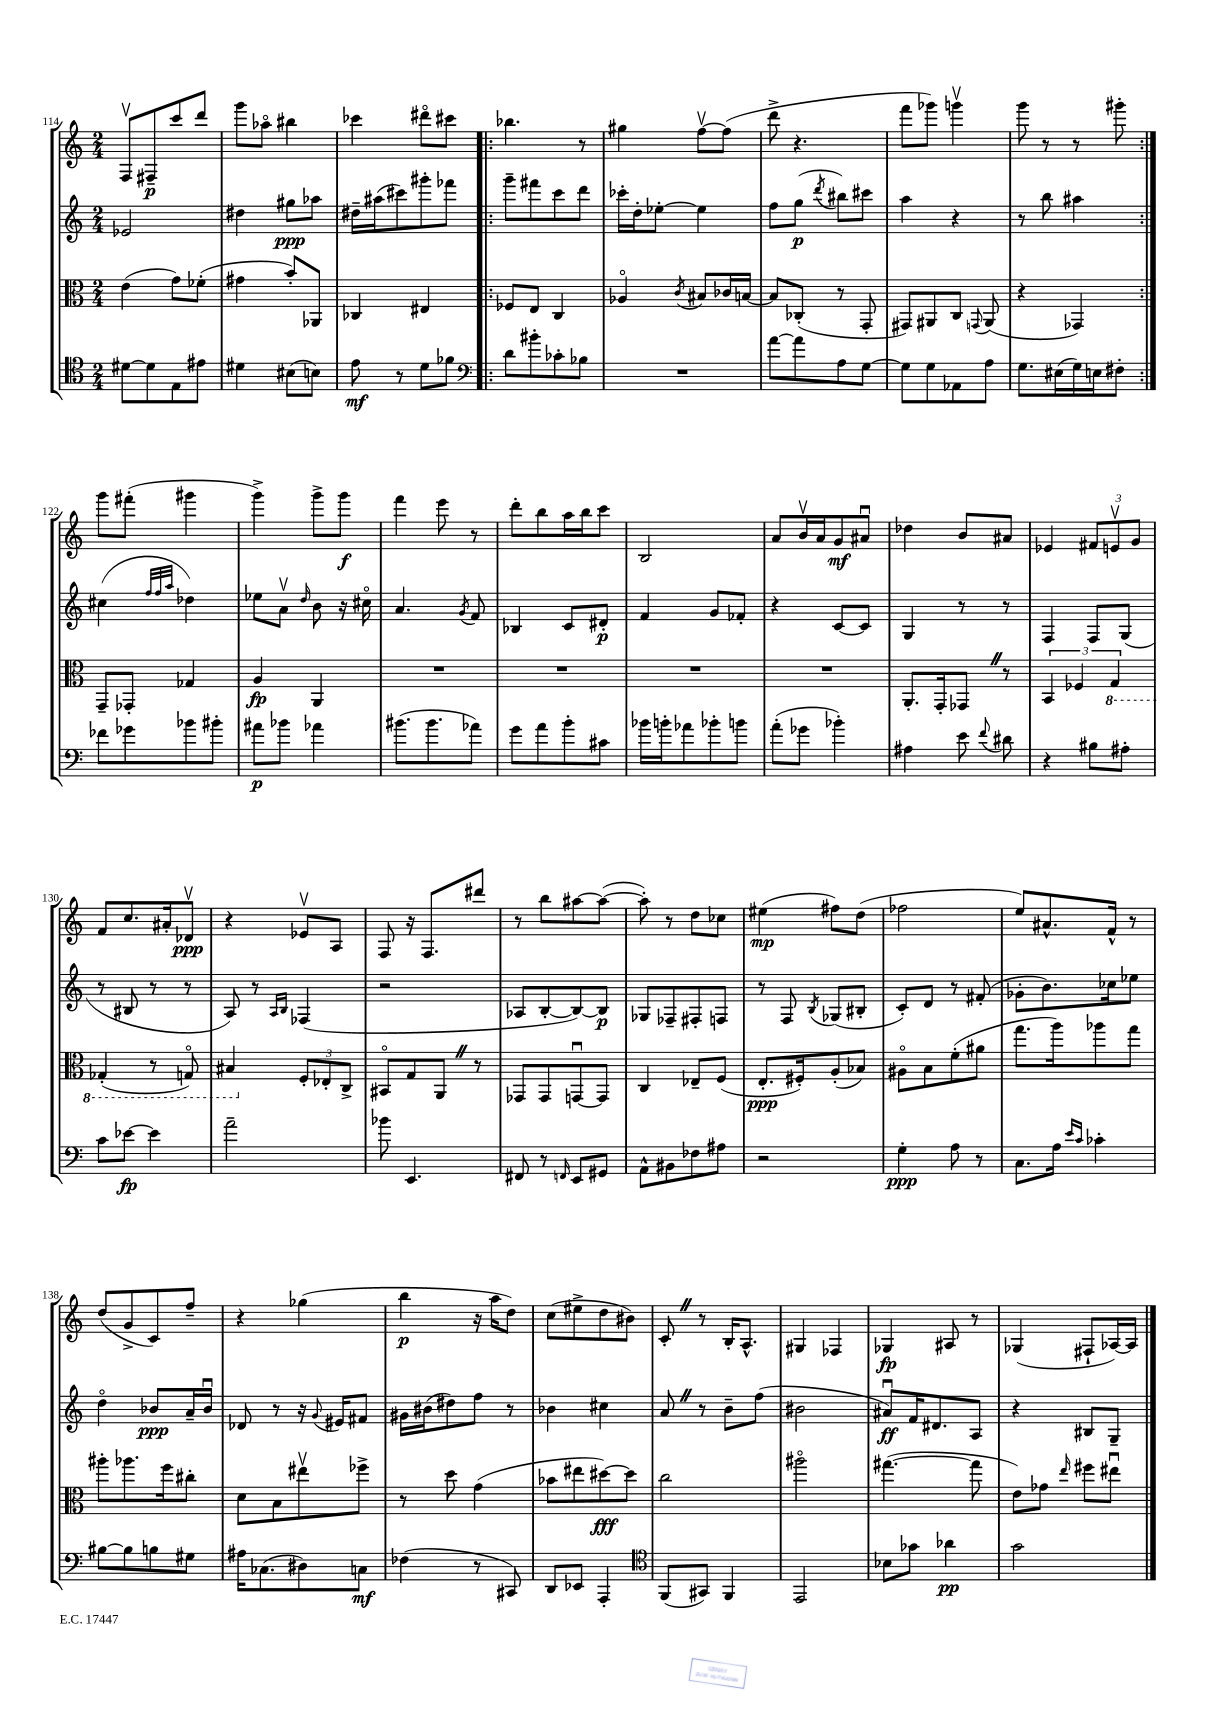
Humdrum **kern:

**kern	**kern	**kern	**kern
*staff4	*staff3	*staff2	*staff1
*clefC4	*clefC3	*clefG2	*clefG2
*k[]	*k[]	*k[]	*k[]
*M2/4	*M2/4	*M2/4	*M2/4
[8d#	(4e	2e-	8Fv
8d#]	.	.	8F#~
8E	8g)	.	8ccc
8e#	(8f-'	.	8ddd
=	=	=	=
4d#	4g#	4dd#	8ggg
.	.	.	8aa-o
(8B#	8b')	8gg#	4bb#
8B)	8AA-	8aa-	.
=	=	=	=
8e	4C-	16dd#~	4ccc-
.	.	(16aa#	.
8r	.	8ccc#)	.
8d	4E#	8ggg#'	8ddd#o
8f-	.	8fff-	8ccc#
=!|:	=!|:	=!|:	=!|:
*clefF4	*	*	*
8d	8F-	8ggg~	4.bb-
8b#'	8E	8fff#	.
8c-'	4C	8ccc	.
8B-	.	8ddd	8r
=	=	=	=
2r	4A-o	16ccc-'	4gg#
.	.	16dd'	.
.	.	[8ee-'	.
.	8qc	.	.
.	8B#	4ee-]	[8ffv
.	16c-	.	(8ff]
.	[16B	.	.
=	=	=	=
[8a	8B]	8ff	8ddd^
8a]	(8C-'	(8gg	4.r
.	.	8qddd	.
8A	8r	8bb#)	.
[8G	8GG'	8ccc#	.
=	=	=	=
8G]	8GG#)	4aa	8fff
8G	8AA#	.	8ggg-)
8AA-	8C	4r	4gggv
.	8qqGG	.	.
8A	(8AA#	.	.
=	=	=	=
8.G	4r	8r	8ggg
.	.	8bb	8r
(16E#	.	.	.
16G)	4GG-)	4aa#	8r
16E	.	.	.
8F#'	.	.	8ggg#'
=:|!	=:|!	=:|!	=:|!
8f-	8GG~	(4cc#	8ggg
8g-	8GG-'	.	(8fff#'
.	.	32qqff	.
.	.	32qqff	.
.	.	32qqaa	.
8b-	4G-	4dd-)	4ggg#
8b#'	.	.	.
=	=	=	=
8a#	4A	8ee-	4ggg^)
8b-	.	8av	.
.	.	16qqdd	.
4a-	4AA	8b	8ggg^
.	.	16r	8ggg
.	.	16cc#o	.
=	=	=	=
(8.b#	2r	4.a	4fff
8.b#	.	.	.
.	.	.	8eee
.	.	8qg	.
8a-)	.	8f	8r
=	=	=	=
8g	2r	4B-	8ddd'
8a	.	.	8bb
8b'	.	8c	16aa
.	.	.	16bb
8c#	.	8d#'	8ccc
=	=	=	=
16b-	2r	4f	2B
16b'	.	.	.
8a-	.	.	.
8b-'	.	8g	.
8b	.	8f-'	.
=	=	=	=
(8a'	2r	4r	8a
8g-	.	.	16bv
.	.	.	16a
4b-')	.	[8c	8g
.	.	8c]	8a#u
=	=	=	=
4A#	8.AA'	4G	4dd-
.	16GG'	.	.
8e	8GG-	8r	8b
8qqf	.	.	.
8d#	8r	8r	8a#
=	=	=	=
4r	6BB	4F	4e-
.	6F-	.	.
8B#	.	8F	12f#
.	6GG	.	12ev
8A#'	.	(8G	.
.	.	.	12g
=	=	=	=
8c	(4GG-'	8r	8f
[8e-	.	8B#	8.cc
4e-]	8r	8r	.
.	.	.	16a#'
.	8GGo)	8r	8d-v
=	=	=	=
2a~	4BB#	8A)	4r
.	.	8r	.
.	.	16qqA	.
.	.	16qqB	.
.	12F'	(4F-	8e-v
.	12E-'	.	.
.	.	.	8A
.	12C^	.	.
=	=	=	=
8b-	8BB#o	2r	8F
4.EE	8G	.	16r
.	.	.	8.F
.	8AA	.	.
.	8r	.	8ddd#
=	=	=	=
8FF#	8GG-	8A-	8r
8r	8GG-	[8B'	8bb
16qqFF	.	.	.
8EE	[8GGu	8B_)	[8aa#
8GG#	8GG]	8B]	(8aa#_
=	=	=	=
8AA^^	4C	8G-	8aa#'])
8BB#	.	8F-~	8r
8F-	8E-~	8F#'	8dd
8A#	(8F	8F	8cc-
=	=	=	=
2r	8.E'	8r	(4ee#
.	.	8F	.
.	16F#')	.	.
.	.	8qB	.
.	(8A'	(8G-	8ff#)
.	8B-)	8B#'	(8dd
=	=	=	=
4G'	8A#o	8c')	2ff-
.	8B	8d	.
8A	(8f'	8r	.
8r	8a#	(8f#'	.
=	=	=	=
8.C	8.gg	8g-'	8ee)
.	.	8.b)	8.a#^^
16A	16aa)	.	.
16qqe	.	.	.
16qqc	.	.	.
4c-'	8aa-	.	.
.	.	16cc-	16f^^
.	8gg	8ee-	8r
=	=	=	=
[8B#	8aa#'	4ddo	(8dd
8B#]	8.aa-	.	8g^
8B	.	8b-	8c)
.	16ff	.	.
8G#	8cc#'	16a~	8ff~
.	.	16b-u	.
=	=	=	=
16A#	8d	8d-	4r
(8.C-	.	.	.
.	8B	8r	.
8D#)	8ee#v	16r	(4gg-
.	.	8qqg	.
.	.	16e#	.
8C	8ff-^	8f#	.
=	=	=	=
(4F-	8r	16g#	4bb
.	.	(16b#	.
.	8dd	8dd#)	.
8r	(4g	8ff	16r
.	.	.	16aa
8CC#)	.	8r	8dd)
=	=	=	=
8DD	8b-	4b-	(8cc
8EE-	8ee#	.	8ee#^
4AAA'	[8dd#)	4cc#	8dd
.	8dd#]	.	8b#)
=	=	=	=
*clefC4	*	*	*
(8FF	2cc	8a	8c'
8GG#)	.	8r	8r
4FF	.	8b~	16B'
.	.	.	8.A^^
.	.	(8ff	.
=	=	=	=
2EE	2aa#o	2b#	4G#
.	.	.	4F-
=	=	=	=
8B-	([4.gg#	8a#u)	4G-
8g-	.	16f	.
.	.	8.d#	.
4a-	.	.	8A#
.	8gg#]	8A	8r
=	=	=	=
2g	8e)	4r	(4G-
.	8g-	.	.
.	16qqee	.	.
.	8ff#	8B#	8F#`
.	8ee#u	8G~	[16A-)
.	.	.	16A-]
==	==	==	==
*-	*-	*-	*-
